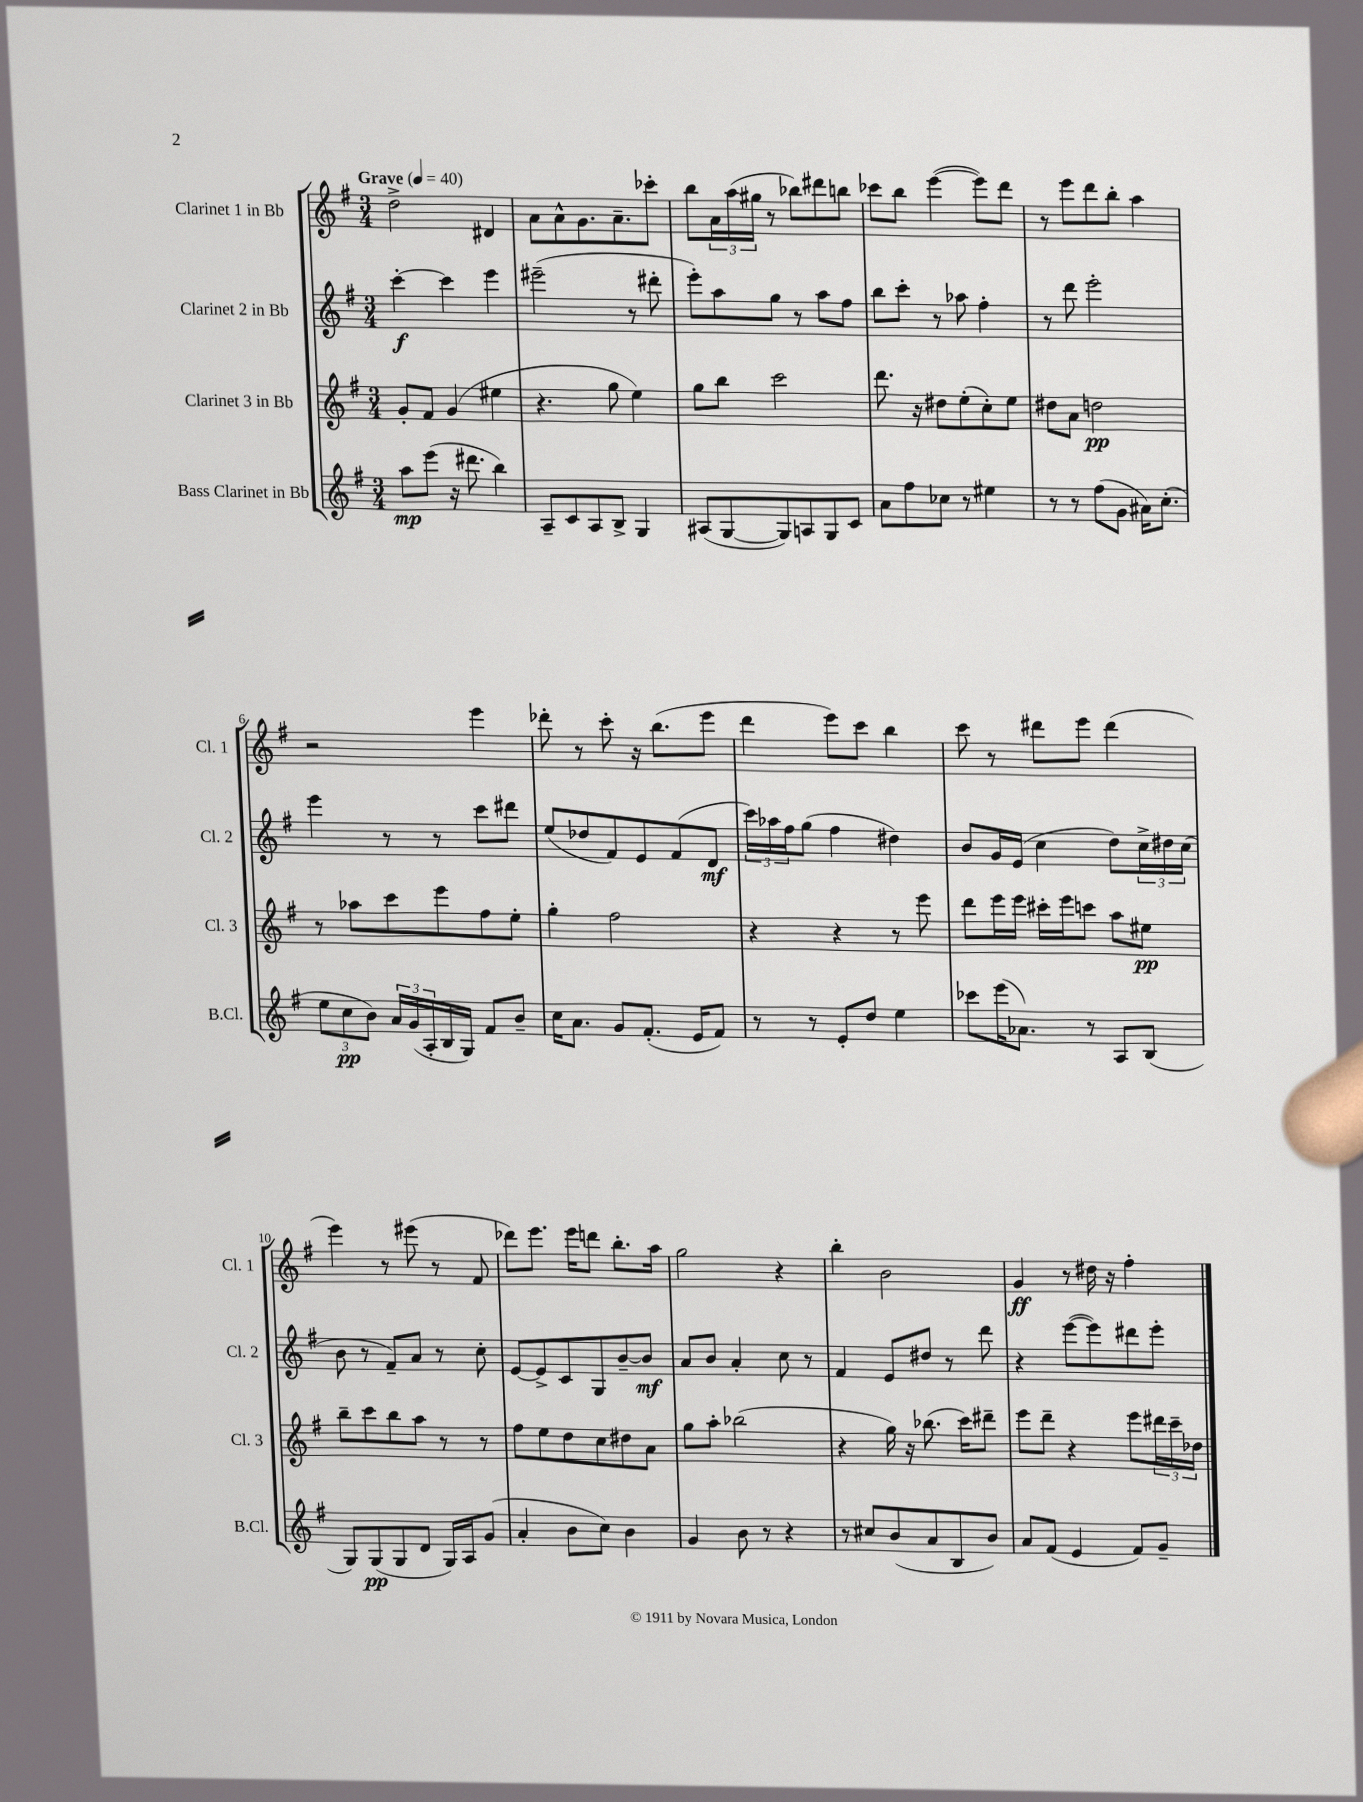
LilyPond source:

<<
\new StaffGroup <<
\new Staff = "s0" \with { instrumentName = "Clarinet 1 in Bb" shortInstrumentName = "Cl. 1" } {
    \clef treble \key g \major \numericTimeSignature \time 3/4 \tempo "Grave" 4 = 40
    d''2-> dis'4 |
    a'8 a'8-^ g'8. a'8.-- ces'''8-. |
    b''8 \tuplet 3/2 { a'16 a''16( gis''16 } r8 bes''8) dis'''8 b''8 |
    ces'''8 b''8 e'''4~( e'''8) d'''8 |
    r8 e'''8 d'''8 b''8-. a''4 |
    r2 e'''4 |
    des'''8-. r8 c'''8-. r16 b''8.( e'''8 |
    d'''4 e'''8) c'''8 b''4 |
    c'''8 r8 dis'''8 e'''8 dis'''4( |
    e'''4) r8 eis'''8( r8 fis'8 |
    des'''8) e'''8. e'''16 d'''8 b''8.-. a''16 |
    g''2 r4 |
    b''4-. b'2 |
    g'4\ff r8 dis''16 r16 fis''4-. \bar "|." |
}
\new Staff = "s1" \with { instrumentName = "Clarinet 2 in Bb" shortInstrumentName = "Cl. 2" } {
    \clef treble \key g \major \numericTimeSignature \time 3/4
    c'''4~-.\f c'''4 e'''4 |
    eis'''2--( r8 dis'''8-. |
    e'''8-.) a''8 g''8 r8 a''8 fis''8 |
    b''8 c'''8-. r8 aes''8 fis''4-. |
    r8 d'''8 e'''2-. |
    e'''4 r8 r8 c'''8 dis'''8 |
    e''8( des''8 fis'8) e'8 fis'8( d'8\mf |
    \tuplet 3/2 { c'''16) aes''16 fis''16 } g''8( fis''4 dis''4) |
    b'8 g'16 e'16( c''4 d''8) \tuplet 3/2 { c''16-> dis''16 c''16( } |
    b'8 r8 fis'8--) a'8 r8 c''8-. |
    e'8~ e'8-> c'8 g8 b'8~-- b'8\mf |
    a'8 b'8 a'4-. c''8 r8 |
    fis'4 e'8 dis''8 r8 d'''8 |
    r4 e'''8~( e'''8) dis'''8 e'''8-. \bar "|." |
}
\new Staff = "s2" \with { instrumentName = "Clarinet 3 in Bb" shortInstrumentName = "Cl. 3" } {
    \clef treble \key g \major \numericTimeSignature \time 3/4
    g'8-. fis'8 g'4( eis''4 |
    r4. g''8 e''4) |
    g''8 b''8 c'''2 |
    d'''8. r16 dis''8 e''8-.( c''8-.) e''8 |
    dis''8 a'8 d''2\pp |
    r8 aes''8 c'''8 e'''8 fis''8 e''8-. |
    g''4-. fis''2 |
    r4 r4 r8 e'''8 |
    d'''8 e'''16 e'''16 cis'''16-. e'''16 c'''8 a''8 eis''8\pp |
    b''8-- c'''8 b''8 a''8 r8 r8 |
    fis''8 e''8 d''8 c''8 dis''8 a'8 |
    g''8 a''8-. bes''2( |
    r4 g''16) r16 bes''8.( c'''16) dis'''8-- |
    e'''8 d'''8-- r4 e'''8 \tuplet 3/2 { dis'''16 c'''16-- des''16 } \bar "|." |
}
\new Staff = "s3" \with { instrumentName = "Bass Clarinet in Bb" shortInstrumentName = "B.Cl." } {
    \clef treble \key g \major \numericTimeSignature \time 3/4
    a''8\mp e'''8( r16 dis'''8. b''4) |
    a8-- c'8 a8 b8-> g4 |
    ais8( g8~ g8) a8 g8 c'8 |
    a'8 fis''8 ces''8 r8 eis''4 |
    r8 r8 fis''8( g'8 ais'16) c''8.-.( |
    \tuplet 3/2 { e''8 c''8\pp b'8) } \tuplet 3/2 { a'16 g'16( a16-. } b16 g16) fis'8 b'8-- |
    c''16 a'8. g'8 fis'8.-.( e'16 fis'8) |
    r8 r8 e'8-. d''8 e''4 |
    ces'''8 e'''16( aes'8.) r8 a8 b8( |
    g8) g8\pp( g8 d'8 g16) a16 g'8( |
    a'4-. b'8 c''8) b'4 |
    g'4 b'8 r8 r4 |
    r8 cis''8 b'8( a'8 b8 b'8) |
    a'8 fis'8( e'4 fis'8) g'8-- \bar "|." |
}
>>
>>
